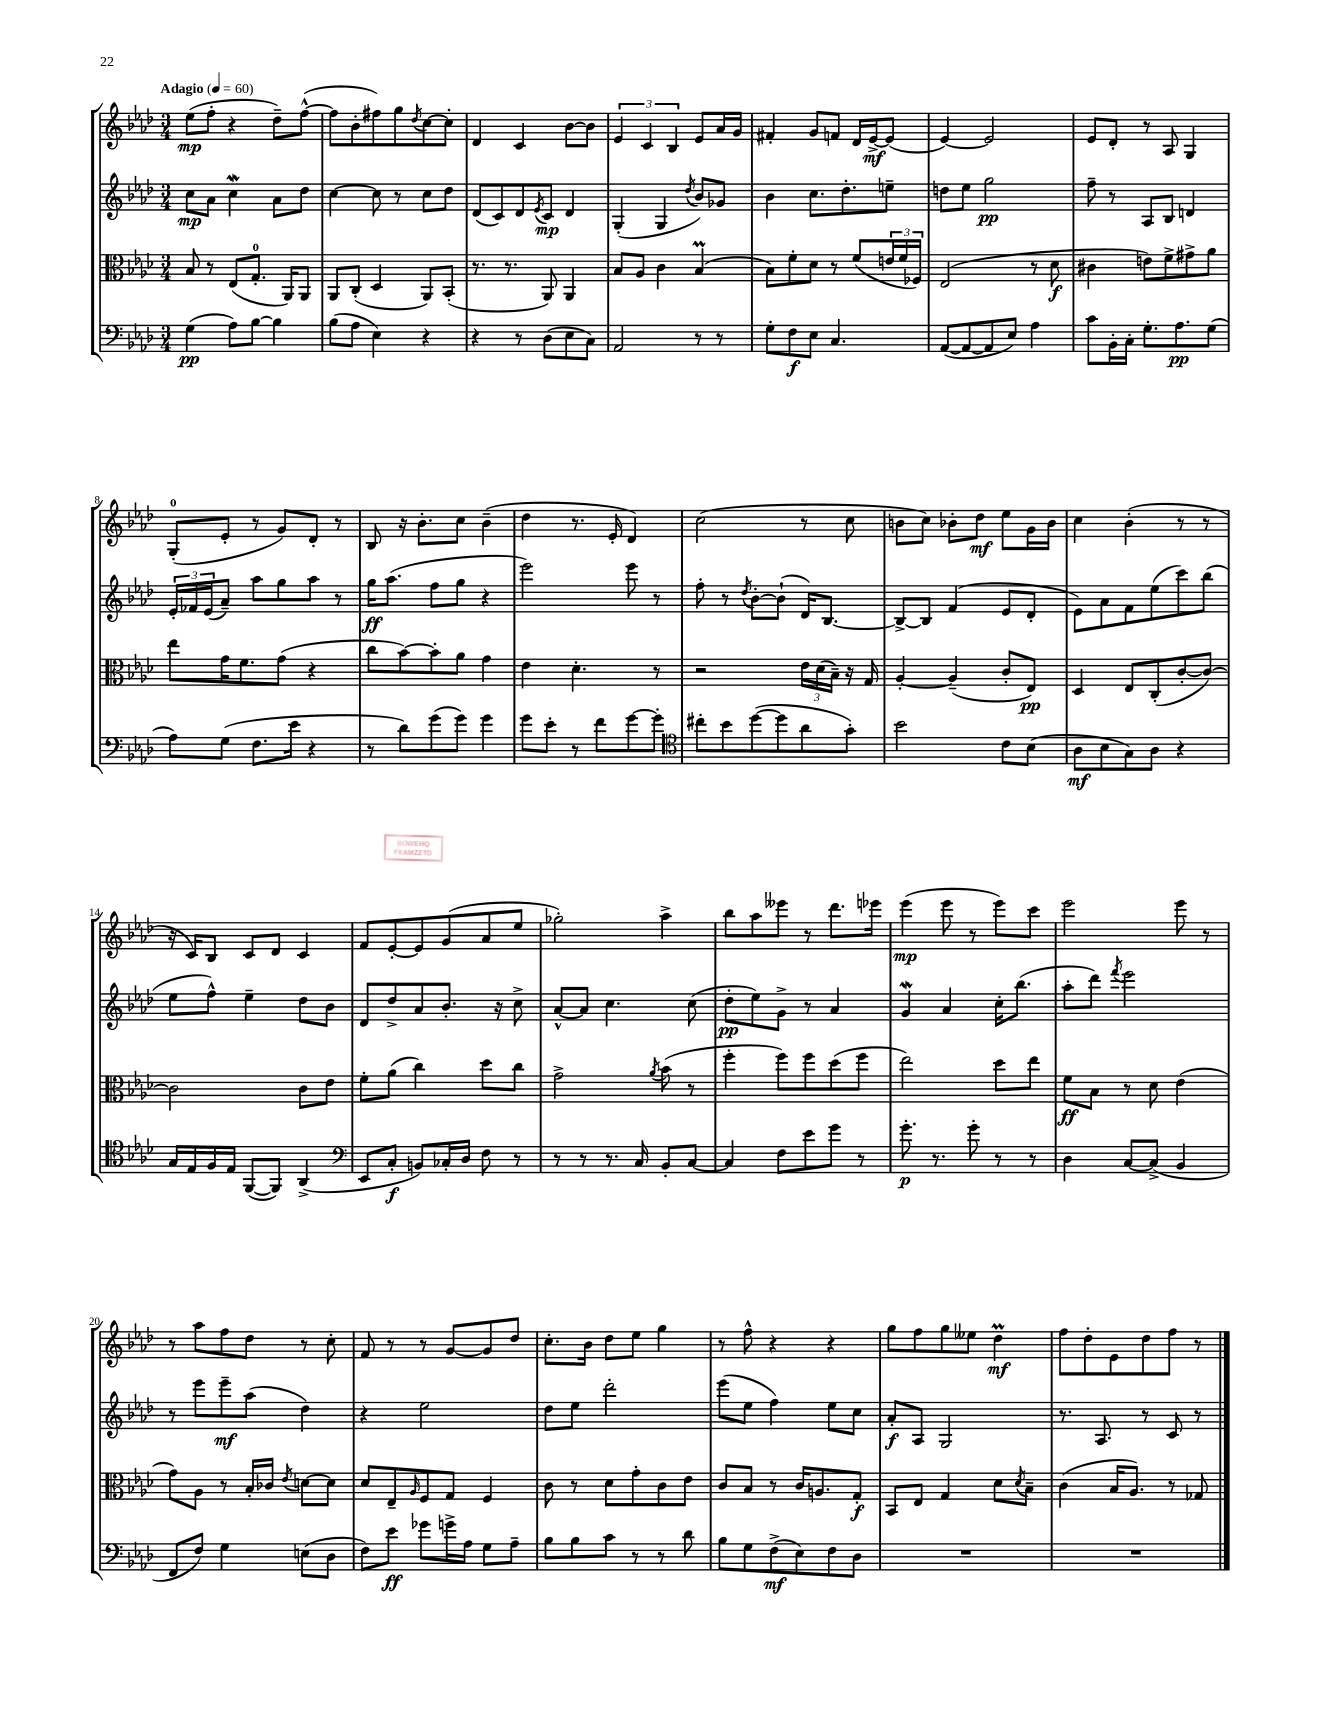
<<
\new StaffGroup <<
\new Staff = "s0" {
    \clef treble \key aes \major \numericTimeSignature \time 3/4 \tempo "Adagio" 4 = 60
    ees''8\mp( f''8-. r4 des''8--) f''8~-^( |
    f''8 bes'8-. fis''8) g''8 \acciaccatura { des''8 } c''8~ c''8-. |
    des'4 c'4 bes'8~ bes'8 |
    \tuplet 3/2 { ees'4 c'4 bes4 } ees'8 aes'16 g'16 |
    fis'4-. g'8 f'8 des'16 ees'16~->\mf ees'8( |
    ees'4~) ees'2 |
    ees'8 des'8-. r8 aes8 g4 |
    g8-0-.( ees'8-. r8 g'8) des'8-. r8 |
    bes8 r16 bes'8.-. c''8 bes'4--( |
    des''4 r8. ees'16-. des'4) |
    c''2( r8 c''8 |
    b'8 c''8) bes'8-. des''8\mf ees''8 g'16 bes'16 |
    c''4 bes'4-.( r8 r8 |
    r16 c'16) bes8 c'8 des'8 c'4 |
    f'8 ees'8~-. ees'8 g'8( aes'8 ees''8 |
    ges''2-.) aes''4-> |
    bes''8 aes''8 eeses'''8 r8 des'''8. ees'''16 |
    ees'''4\mp( ees'''8 r8 ees'''8) c'''8 |
    ees'''2 ees'''8 r8 |
    r8 aes''8 f''8 des''8 r8 c''8-. |
    f'8 r8 r8 g'8~ g'8 des''8 |
    c''8.-. bes'16 des''8 ees''8 g''4 |
    r8 f''8-^ r4 r4 |
    g''8 f''8 g''8 eeses''8 des''4\prall\mf |
    f''8 des''8-. ees'8 des''8 f''8 r8 \bar "|." |
}
\new Staff = "s1" {
    \clef treble \key aes \major \numericTimeSignature \time 3/4
    c''8\mp aes'8 c''4\mordent aes'8 des''8 |
    c''4~ c''8 r8 c''8 des''8 |
    des'8( c'8) des'8 \acciaccatura { ees'8 } c'8\mp des'4 |
    g4-.( g4 \acciaccatura { des''8 } bes'8) ges'8 |
    bes'4 c''8. des''8.-. e''8-- |
    d''8 ees''8 g''2\pp |
    f''8-- r8 aes8 bes8 d'4 |
    \tuplet 3/2 { ees'16-. fes'16 ees'16( } aes'8--) aes''8 g''8 aes''8 r8 |
    g''16\ff aes''8.( f''8 g''8 r4 |
    ees'''2) ees'''8 r8 |
    f''8-. r8 \acciaccatura { des''8 } bes'8~-. bes'8-!( des'16) bes8.~ |
    bes8~-> bes8 f'4( ees'8 des'8-. |
    ees'8) aes'8 f'8 ees''8( c'''8) bes''8( |
    ees''8 f''8-^) ees''4-- des''8 bes'8 |
    des'8 des''8-> aes'8 bes'8.-. r16 c''8-> |
    aes'8~-^ aes'8 c''4. c''8( |
    des''8-.\pp ees''8) g'8-> r8 aes'4 |
    g'4\mordent aes'4 c''16-. bes''8.( |
    aes''8-. des'''8) \acciaccatura { f'''8 } ees'''2 |
    r8 ees'''8 ees'''8--\mf aes''8( des''4) |
    r4 ees''2 |
    des''8 ees''8 des'''2-. |
    ees'''8( ees''8 f''4) ees''8 c''8 |
    aes'8-.\f aes8 g2 |
    r8. aes8. r8 c'8 r8 \bar "|." |
}
\new Staff = "s2" {
    \clef alto \key aes \major \numericTimeSignature \time 3/4
    bes8 r8 ees8( g8.-0-. aes,16) aes,8 |
    aes,8 c8-.( des4 aes,8) bes,8-.( |
    r8. r8. aes,8) aes,4 |
    bes8 aes8 c'4 bes4\prall( |
    bes8) f'8-. des'8 r8 f'8( \tuplet 3/2 { e'16 f'16 fes16) } |
    ees2( r8 des'8\f |
    cis'4 e'8) f'8-> gis'8-> aes'8 |
    ees''8 g'16 f'8. g'8( r4 |
    c''8 bes'8~) bes'8-. aes'8 g'4 |
    ees'4 des'4.-. r8 |
    r2 \tuplet 3/2 { ees'16 des'16( bes16--) } r16 g16 |
    aes4~-. aes4--( c'8-. ees8\pp) |
    des4 ees8 c8-.( c'8~-. c'8~) |
    c'2 c'8 ees'8 |
    f'8-. aes'8( c''4) des''8 c''8 |
    g'2-> \acciaccatura { aes'8 } bes'8( r8 |
    f''4-. f''8) f''8 des''8( f''8 |
    ees''2) des''8 ees''8 |
    f'8\ff bes8 r8 des'8 ees'4( |
    g'8) aes8 r8 bes16-. ces'16 \acciaccatura { ees'8 } d'8~ d'8 |
    des'8 ees8-- \grace { aes16 } f8 g8 f4 |
    c'8 r8 des'8 g'8-. c'8 ees'8 |
    c'8 bes8 r8 c'16 a8. g8-.\f |
    bes,8 ees8 g4 des'8 \acciaccatura { des'8 } bes8-- |
    c'4( bes16 aes8.) r8 ges8 \bar "|." |
}
\new Staff = "s3" {
    \clef bass \key aes \major \numericTimeSignature \time 3/4
    g4\pp( aes8) bes8~ bes4 |
    bes8( aes8 ees4) r4 |
    r4 r8 des8( ees8 c8) |
    aes,2 r8 r8 |
    g8-. f8\f ees8 c4. |
    aes,8~( aes,8~ aes,8 ees8) aes4 |
    c'8 bes,16-. c16-. g8.-. aes8.\pp g8( |
    aes8) g8( f8. ees'16 r4 |
    r8 des'8) g'8( g'8) g'4 |
    g'8 ees'8-. r8 f'8 g'8~ g'8-. |
    \clef tenor cis''8-. bes'8 des''8~( des''8 aes'8 g'8-.) |
    bes'2 c'8 bes8( |
    aes8\mf bes8 g8) aes8 r4 |
    g16 ees16 f16 ees16 f,8~( f,8) aes,4->( |
    \clef bass ees,8 c8-.\f b,8) ces16-. des16 f8 r8 |
    r8 r8 r8. c16 bes,8-. c8~ |
    c4 f8 ees'8 g'8 r8 |
    g'8.-.\p r8. g'8-. r8 r8 |
    des4 c8~ c8->( bes,4 |
    f,8 f8) g4 e8( des8 |
    f8) ees'8\ff ges'8 g'16-> aes16 g8 aes8-- |
    bes8 bes8 c'8 r8 r8 des'8 |
    bes8 g8 f8->\mf( ees8) f8 des8 |
    R2. |
    R2. \bar "|." |
}
>>
>>
